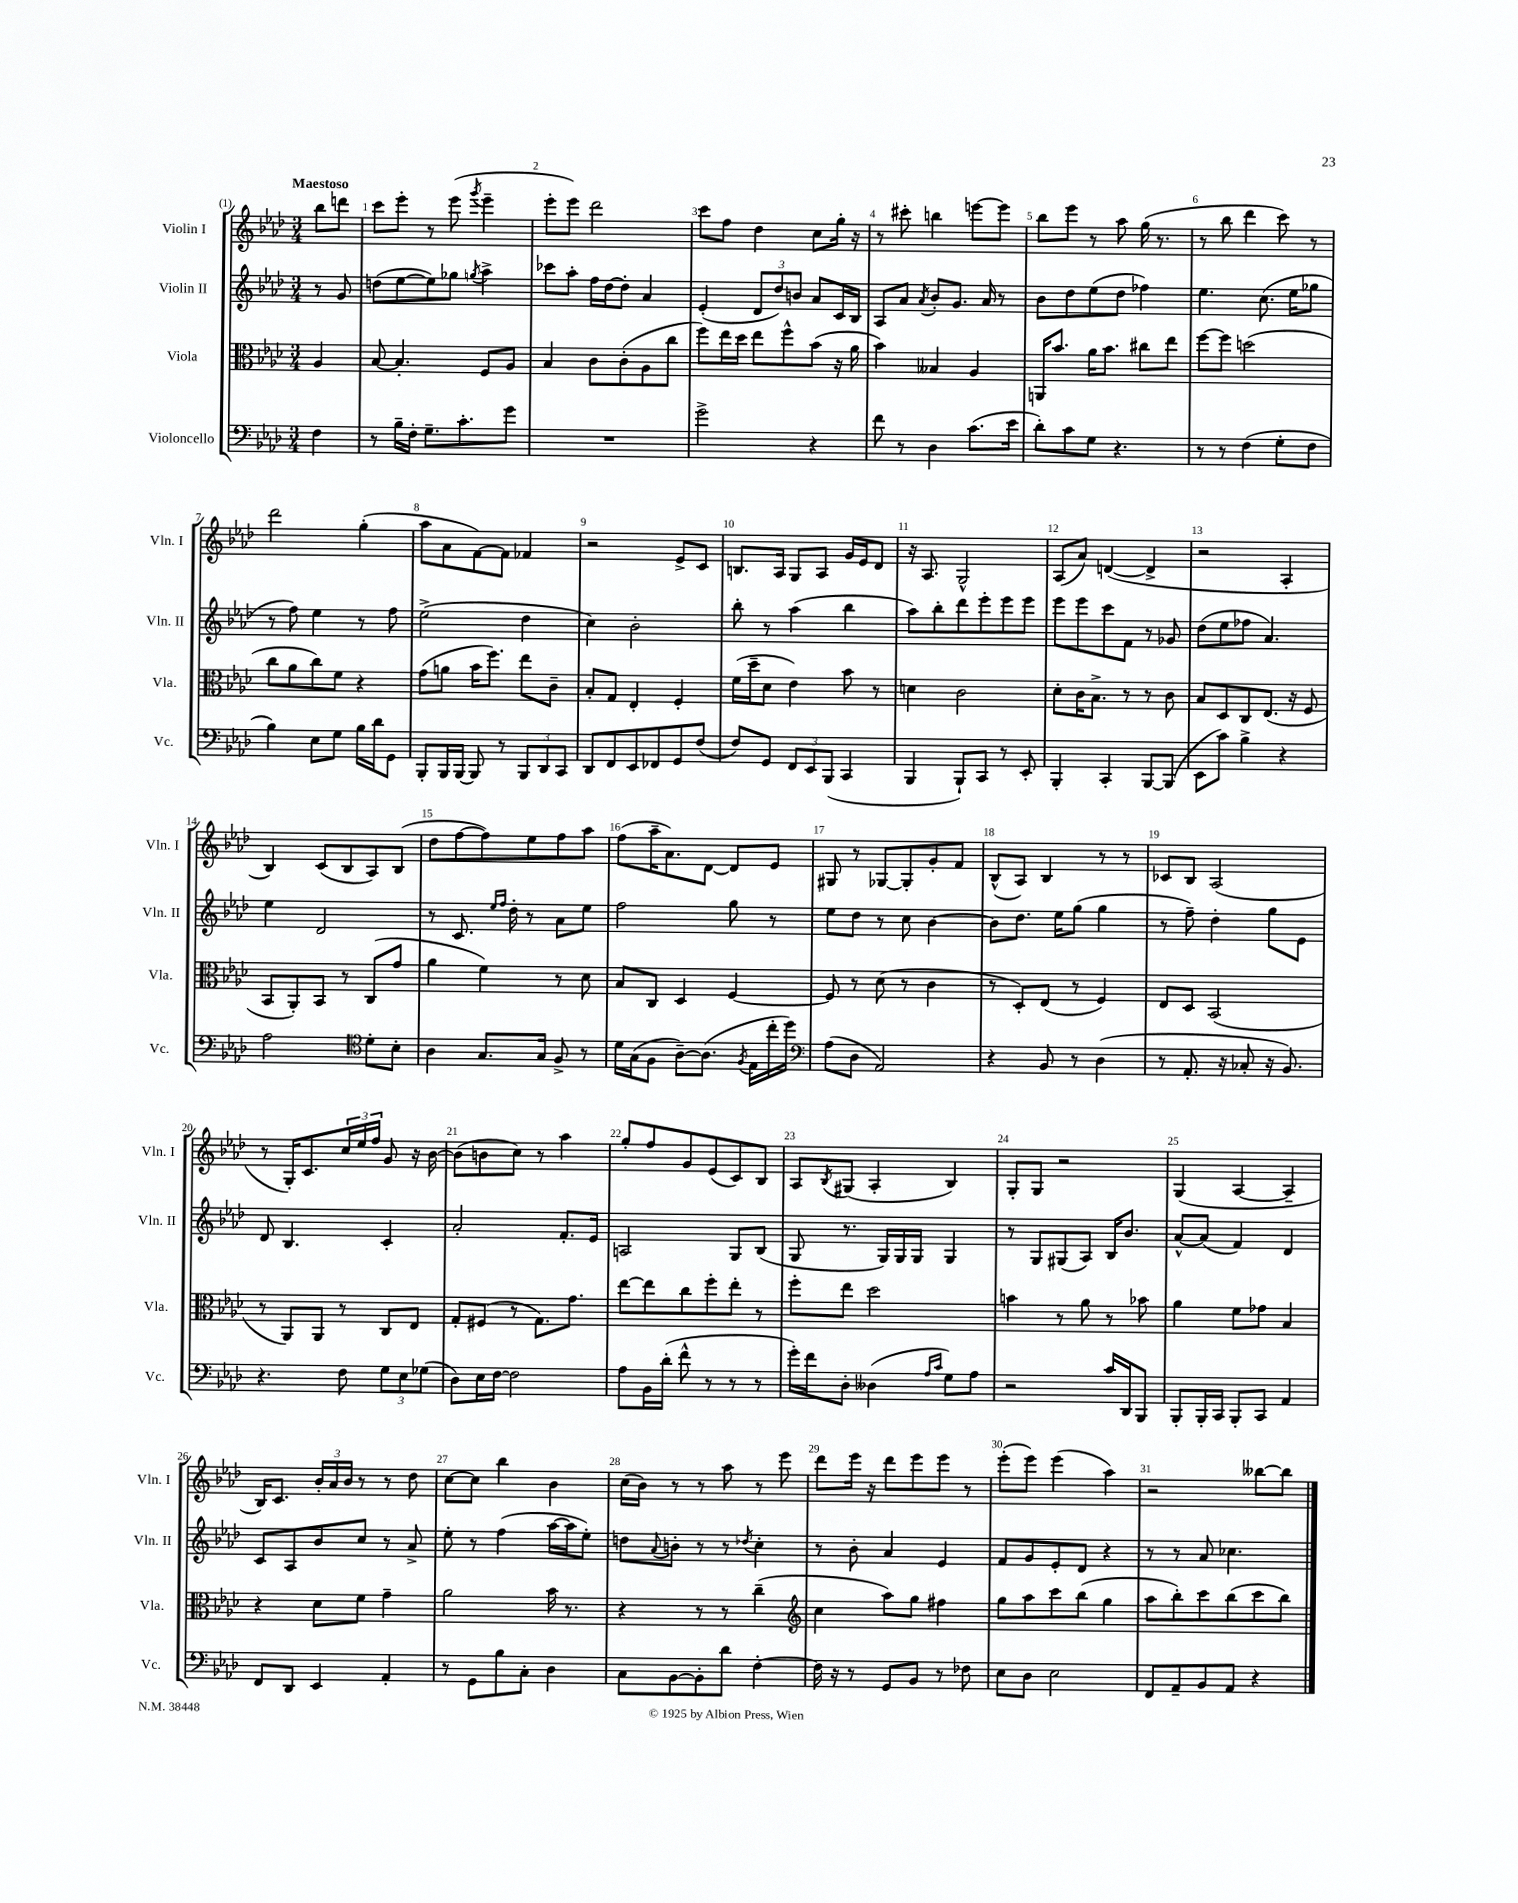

**kern	**kern	**kern	**kern
*part4	*part3	*part2	*part1
*staff4	*staff3	*staff2	*staff1
*I"Violoncello	*I"Viola	*I"Violin II	*I"Violin I
*I'Vc.	*I'Vla.	*I'Vln. II	*I'Vln. I
*clefF4	*clefC3	*clefG2	*clefG2
*k[b-e-a-d-]	*k[b-e-a-d-]	*k[b-e-a-d-]	*k[b-e-a-d-]
*M3/4	*M3/4	*M3/4	*M3/4
=	=	=	=
!	!	!	!LO:TX:a:B:t=Maestoso
4F\	4A-/	8r	8bb-\L
.	.	8g/	8dddn\J
=1	=1	=1	=1
8r	[8B-/	(8ddn\L	8ccc\L
16B-~\LL	4.B-'/]	[8ee-\	8eee-'\J
16F'\JJ	.	.	.
8.G~\L	.	8ee-\])	8r
.	.	8gg-X\J	(8eee-\
8.c'\	.	.	.
.	.	8qggn/	8qggg/
.	8F/L	4aa-^\	4eee-~\
8g\J	8A-/J	.	.
=2	=2	=2	=2
2.r	4B-/	8ccc-X\L	8eee-'\L
.	.	8aa-'\J	8eee-\J)
.	8c\L	16ff\LL	2ddd-\
.	.	[16dd-\J	.
.	(8c'\	8dd-'\J]	.
.	8A-\	4a-/	.
.	8cc\J	.	.
=3	=3	=3	=3
2g^\	8ff\L)	(4e-'/	8ccc\L
.	16ee-\L	.	8ff\J
.	16dd-\JJ	.	.
.	8ee-\L	12d-/L	4dd-\
.	.	12dd-/)	.
.	8ff^^\	.	.
.	.	12bn/J	.
4r	(8b-\J	8a-/L	8cc\L
.	16r	16c/L	16gg'\Jk
.	16a-\	16B-/JJ	16r
=4	=4	=4	=4
8f\	4b-\)	8A-/L	8r
8r	.	8a-/J	8ccc#X'\
.	.	8qa-/	.
4D-\	4B--X/	8b-'/L	4bbn\
.	.	8.g/J	.
(8.c\L	4A-/	.	[8eeen\L
.	.	16a-/	.
.	.	8r	8eee\J]
16e-\Jk	.	.	.
=5	=5	=5	=5
8d-'\L)	16AAn/KL	8b-\L	8bb-\L
.	8.b-/J	.	.
8c\	.	8dd-\	8eee-\J
8G\J	16a-\KL	(8ee-\	8r
.	8.b-\J	.	.
4.r	.	8dd-\J	8aa-\
.	8cc#X\L	4ff-X\)	(16gg\
.	.	.	8.r
.	8ee-\J	.	.
=6	=6	=6	=6
8r	[8ff\L	4.ee-\	8r
8r	8ff\J]	.	8bb-\
(4F\	(2ddn\	.	4ddd-\
.	.	(8.cc\	.
8G'\L	.	.	8ccc\)
.	.	16ee-\KL	.
8F\J	.	8gg-X\J	8r
!!LO:LB:g=z
=7	=7	=7	=7
4B-\)	8cc\L	8r	2ddd-\
.	8a-\	8ff\)	.
8E-\L	8cc\)	4ee-\	.
8G\J	8f\J	.	.
16B-\LL	4r	8r	(4gg'\
16d-\J	.	.	.
8GG\J	.	8ff\	.
=8	=8	=8	=8
8BBB-'/L	(8g\L	(2ee-^\	8aa-\L
16BBB-/L	8an\J	.	8a-\
[16BBB-/JJ	.	.	.
8BBB-/]	16b-\KL	.	[8f\)
.	8.ff\J)	.	.
8r	.	.	8f\J]
12BBB-/L	8ee-\L	4dd-\	4f-X/
12DD-/	.	.	.
.	8c~\J	.	.
12CC/J	.	.	.
=9	=9	=9	=9
8DD-/L	8B-'/L	4cc\)	2r
8FF/	8G/J	.	.
8EE-/	4E-'/	2b-'\	.
8FF-X/	.	.	.
8GG/	4F'/	.	8e-^/L
(8F/J	.	.	8c/J
=10	=10	=10	=10
8F/L)	(16f\LL	8bb-'\	8.Bn/L
.	16dd-~\J	.	.
8GG/J	8d-\J	8r	.
.	.	.	16A-/Jk
12FF/L	4e-\)	(4aa-\	8G/L
12EE-/	.	.	.
.	.	.	8A-/J
(12BBB-/J	.	.	.
4CC/	8b-\	4bb-\	16g/LL
.	.	.	16e-/J
.	8r	.	8d-/J
=11	=11	=11	=11
4BBB-/	4dn\	8aa-\L)	16r
.	.	.	8.A-/
.	.	8bb-'\	.
8BBB-`/L)	2c\	8ddd-\	2G^^/
8CC/J	.	8eee-'\	.
8r	.	8eee-\	.
8EE-'/	.	8eee-\J	.
=12	=12	=12	=12
4BBB-'/	8d-'\L	8eee-\L	(8A-/L
.	16c\K	8eee-\	8a-/J)
.	8.B-^\J	.	.
4CC'/	.	8ccc\	([4dn/
.	8r	8f\J	.
[8BBB-/L	8r	8r	4d^/]
(8BBB-/J]	8c\	8g-X/	.
=13	=13	=13	=13
8EE-\L	8B-/L	(8dd-\L	2r
8c\J)	8D-/	8ee-\	.
4B-^\	8C/	8ff-X\J	.
.	(8.E-/J	4.a-/)	.
4r	.	.	4A-'/
.	16r	.	.
.	8F/	.	.
!!LO:LB:g=z
=14	=14	=14	=14
2A-\	8BB-/L	4ee-\	4B-/)
.	8AA-'/)	.	.
.	8BB-/J	2d-/	(8c/L
.	8r	.	8B-/
*clefC4	*	*	*
8d-'\L	(8C/L	.	8A-/)
8B-'\J	8g/J	.	(8B-/J
=15	=15	=15	=15
4A-\	4a-\	8r	8dd-\L
.	.	8.c/	[8ff\
8.G/L	4f\)	.	8ff\])
.	.	16qqee-/LL	.
.	.	16qqff/JJ	.
.	.	16dd-'\	.
.	.	8r	8ee-\
16G/Jk	.	.	.
8F^/	8r	8a-\L	8ff\
8r	8d-\	8ee-\J	8aa-\J
=16	=16	=16	=16
16d-\LL	8B-/L	2ff\	(8ff\L
(16G\J	.	.	.
8F\J	8C/J	.	16aa-~\K
.	.	.	8.a-\)
[8A-~\L)	4D-/	.	.
(8.A-\J]	.	.	[8d-\J
.	[4F/	8gg\	8d-/L]
8qF/	.	.	.
16E-\LL	.	.	.
16cc'\	.	8r	8e-/J
16dd-\JJ)	.	.	.
=17	=17	=17	=17
*clefF4	*	*	*
(8A-\L	8F/]	8ee-\L	8G#X/
8D-\J	8r	8dd-\J	8r
2AA-/)	(8d-\	8r	[8G-X/L
.	8r	8cc\	8G-'/]
.	4c\	[4b-\	8g'/
.	.	.	8f/J
=18	=18	=18	=18
4r	8r	8b-\L]	(8B-^^/L
.	8D-'/L)	8.dd-\J	8A-/J)
8BB-/	(8E-/J	.	4B-/
.	.	16ee-\KL	.
8r	8r	(8gg\J	.
(4D-\	4F/)	4gg\	8r
.	.	.	8r
=19	=19	=19	=19
8r	8E-/L	8r	8c-X/L
8.AA-'/	8D-/J	8ff~\)	8B-/J
.	(2BB-/	4dd-'\	(2A-/
16r	.	.	.
8C-X'/	.	.	.
16r	.	8gg\L	.
8.BB-/)	.	.	.
.	.	8e-\J	.
!!LO:LB:g=z
=20	=20	=20	=20
4.r	8r	8d-/	8r
.	8AA-/L)	4.B-/	16G'/KL)
.	.	.	8.c/
.	8AA-/J	.	.
8F\	8r	.	24cc/L
.	.	.	24ee-/
.	.	.	24ff/JJ
12G\L	8C/L	4c'/	8g/
12E-\	.	.	.
.	8E-/J	.	16r
(12G-X\J	.	.	.
.	.	.	[16b-\
=21	=21	=21	=21
8D-\L)	8G'/L	2a-'/	(8b-\L]
16E-\L	(8F#X/J	.	8bn\
[16F\JJ	.	.	.
2F\]	8r	.	8cc\J)
.	8.G\L)	.	8r
.	.	8.f'/L	4aa-\
.	8.g\J	.	.
.	.	16e-/Jk	.
=22	=22	=22	=22
8A-\L	[8ee-\L	2An/	8gg'/L
16BB-\L	8ee-\]	.	8ff/
(16d-'\JJ	.	.	.
8f^^\	8cc\	.	8g/
8r	8ff'\	.	(8e-/
8r	8ee-'\J	8G/L	8c/)
8r	8r	(8B-/J	8B-/J
=23	=23	=23	=23
16g'\LL)	8ff'\L	8G/	8A-/L
16f\J	.	.	.
.	.	.	8qB-/
8D-'\J	8ee-\J	8.r	(8G#X/J
(4D--X\	2dd-\	.	4A-'/
.	.	16G/LL)	.
.	.	16G/	.
.	.	16G/JJ	.
16qqA-/LL	.	.	.
16qqc/JJ	.	.	.
8G\L)	.	4G/	4B-/)
8A-\J	.	.	.
=24	=24	=24	=24
2r	4bn\	8r	8G'/L
.	.	8G/L	8G/J
.	8r	(8G#X/	2r
.	8a-\	8A-/J)	.
16c/LL	8r	16B-/KL	.
16DD-/J	.	8.b-/J	.
8BBB-/J	8b-X\	.	.
=25	=25	=25	=25
8BBB-'/L	4a-\	[8a-^^/L	(4G/
16BBB-'/L	.	(8a-/J]	.
16CC/JJ	.	.	.
8BBB-'/L	8f\L	4f/)	[4A-/
8CC/J	8g-X\J	.	.
4AA-/	4B-/	4d-/	4A-~/]
!!LO:LB:g=z
=26	=26	=26	=26
8FF/L	4r	8c/L	16B-/KL)
.	.	.	8.c/J
8DD-/J	.	8A-/	.
4EE-/	8d-\L	8b-/	24b-'/LL
.	.	.	24a-/
.	.	.	24b-/JJ
.	8f\J	8cc/J	8r
4AA-'/	4g~\	8r	8r
.	.	8a-^/	8dd-\
=27	=27	=27	=27
8r	2a-\	8ee-'\	[8cc\L
8GG\L	.	8r	8cc\J]
8B-\	.	(4ff\	4bb-\
8C'\J	.	.	.
4D-\	16b-\	[16aa-\LL	4b-\
.	8.r	16aa-\J]	.
.	.	8ee-'\J)	.
=28	=28	=28	=28
8C\L	4r	8ddn\L	(16cc\LL
.	.	.	16b-\JJ)
.	.	8qqa-/	.
[8BB-\	.	8bn'\J	8r
8BB-'\]	8r	8r	8r
8d-\J	8r	8r	8aa-\
.	.	8qdd-X/	.
[4F'\	(4cc~\	4cc'\	8r
.	.	.	8eee-\
=29	=29	=29	=29
*	*clefG2	*	*
16F\]	4cc\	8r	8ddd-\L
16r	.	.	.
8r	.	8b-'\	16eee-\Jk
.	.	.	16r
8GG/L	8aa-\L)	4a-/	8ddd-\L
8BB-/J	8gg\J	.	8eee-\
8r	4ff#X\	4e-/	8eee-\J
8F-X\	.	.	8r
=30	=30	=30	=30
8E-\L	8gg\L	8f/L	(8eee-'\L
8D-\J	8aa-\	8g/	8eee-\J)
2E-\	8ccc\	8e-'/	(4eee-\
.	(8bb-\J	8d-/J	.
.	4gg\	4r	4aa-\)
=31	=31	=31	=31
8FF/L	8aa-\L	8r	2r
8AA-~/	8bb-'\)	8r	.
8BB-/	8ccc\	8a-/	.
8AA-/J	(8bb-\	4.cc-X\	.
4r	8ccc\	.	[8bb--X\L
.	8bb-\J)	.	8bb--\J]
==	==	==	==
*-	*-	*-	*-
